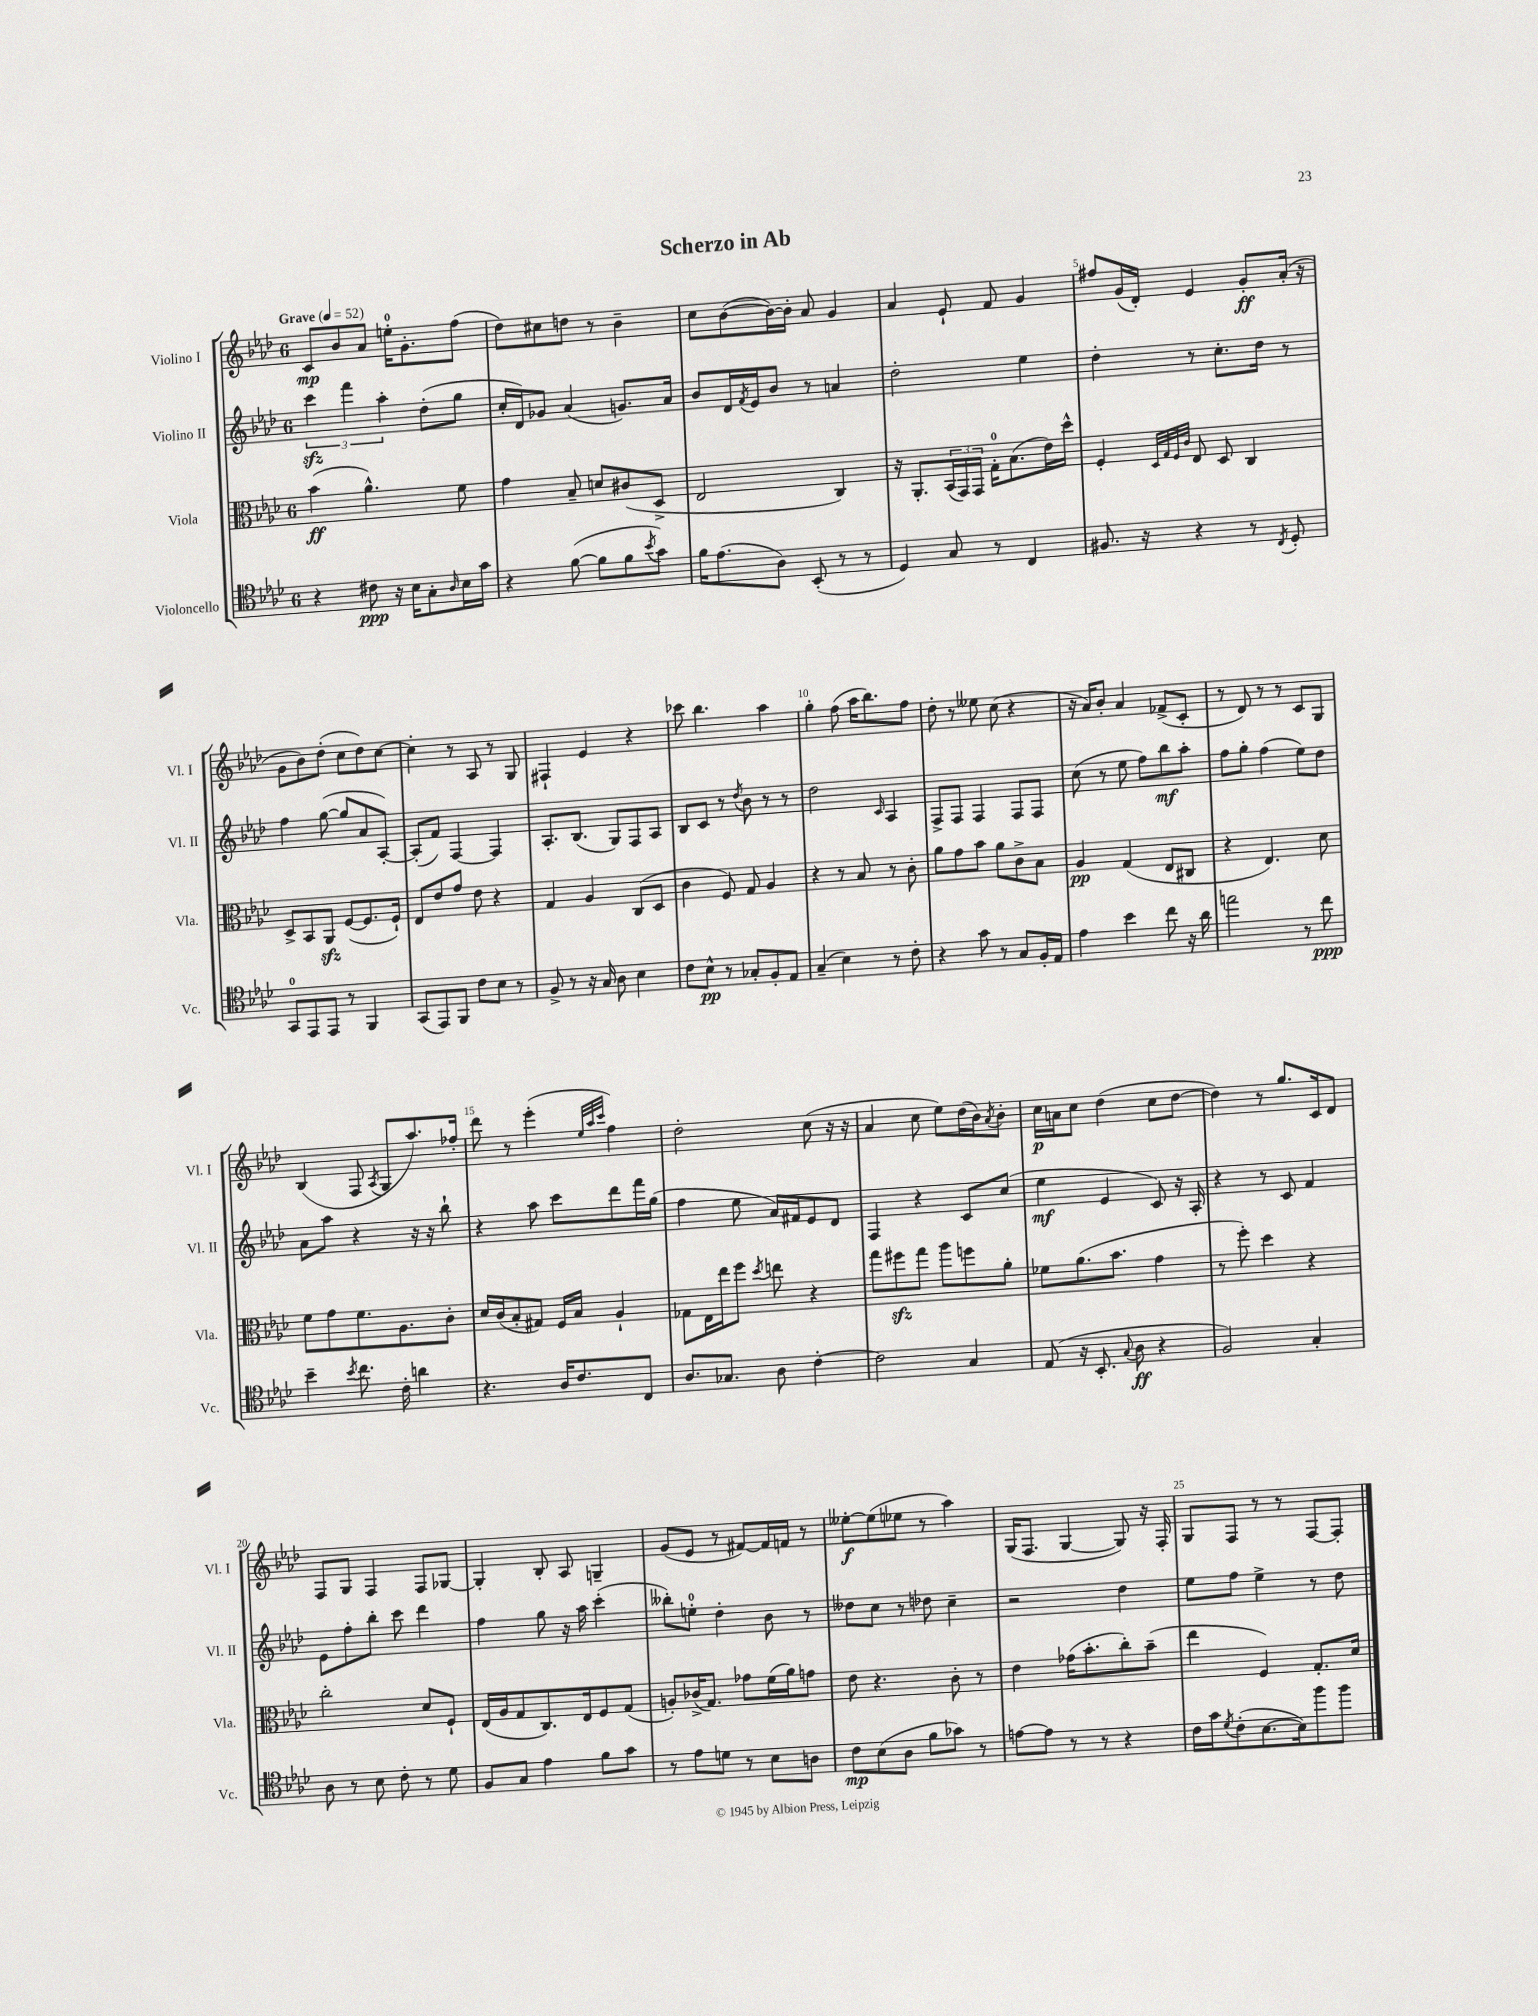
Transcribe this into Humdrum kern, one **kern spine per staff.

**kern	**kern	**kern	**kern
*staff4	*staff3	*staff2	*staff1
*clefC4	*clefC3	*clefG2	*clefG2
*k[b-e-a-d-]	*k[b-e-a-d-]	*k[b-e-a-d-]	*k[b-e-a-d-]
*M6/8	*M6/8	*M6/8	*M6/8
*MM52	*MM52	*MM52	*MM52
4r	(4b-	6ccc	8c
.	.	.	8b-
.	.	6fff	.
8c#	4.a-^^)	.	8a-
.	.	6aa-'	.
16r	.	.	16ee'
16B-	.	.	8.g'
8G'	.	(8dd-'	.
16qqA-	.	.	.
16B-	8f	8gg	(8ff
16g	.	.	.
=	=	=	=
4r	4g	16cc'	8dd-)
.	.	16d-)	.
.	.	8g-	8cc#
([8f	8B-~	(4a-	8dd
8f]	8d	.	8r
8f	(8c#	8.g)	4b-~
8qb-	.	.	.
8g)	8D-^	.	.
.	.	16a-	.
=	=	=	=
16f	2E-	8b-	8cc
(8.e-	.	.	.
.	.	16d-	([8b-
.	.	8qf	.
.	.	16e-	.
8A-)	.	8b-	16b-_)
.	.	.	16b-']
(8BB-'	.	8r	8a-
8r	4C)	4a	4g
8r	.	.	.
=	=	=	=
4D-)	16r	2dd-'	4a-
.	8.AA-'	.	.
8G	(24BB-	.	8e-`
.	24GG)	.	.
.	24GG	.	.
8r	16G'	.	8f
.	(8.B-	.	.
4C	.	4ee-	4g
.	16e-)	.	.
.	16dd-^^	.	.
=	=	=	=
8.F#	4F'	4dd-'	8ff#
.	.	.	(16g
16r	.	.	16d-')
.	32qqD-	.	.
.	32qqG	.	.
.	32qqF	.	.
.	32qqc	.	.
4r	8E-	8r	4e-
.	8D-	8.cc'	.
8r	4C	.	8g'
.	.	16dd-	.
8qC	.	.	.
8D-'	.	8r	(16a-'
.	.	.	16r
=	=	=	=
8GG	8D-^	4ff	8g
8EE-	8BB-	.	8b-)
8EE-	8AA-	([8gg	(8dd-'
8r	([8F	8gg]	8cc
4FF	8.F]	8a-	8dd-)
.	.	[8A-')	[8cc
.	16F`)	.	.
=	=	=	=
(8GG	8E-	(8A-']	4cc']
8EE-)	8e-	8f)	.
8FF	8g	[4F	8r
8c	8e-	.	8A-
8B-	4r	4F]	8r
8r	.	.	8G
=	=	=	=
8F^	4G	8.A-'	4F#`
8r	.	.	.
.	.	(8.B-	.
16r	4A-	.	4e-
16G	.	.	.
8A-	.	8G)	.
4B-	(8C	8F	4r
.	8D-	8A-	.
=	=	=	=
8c	4c	8B-	8ccc-
8B-^^	.	8c	4.bb-
8r	8F)	8r	.
.	.	8qdd-	.
8G-'	8G	8b-	.
8F'	4A-	8r	4aa-
8E-	.	8r	.
=	=	=	=
(4G~	4r	2dd-	4gg'
4B-)	8r	.	(8ff
.	8B-	.	16aa-
.	.	.	8.bb-)
.	.	16qqc	.
8r	8r	4A-	.
8c'	8c'	.	8ff
=	=	=	=
4r	8a-	8F^	8dd-'
.	8g	8F	8r
8g	8b-	4F	8ee--
8r	8a-	.	(8cc
8G	8c^	8F	4r
16F'	8B-	8F	.
16E-	.	.	.
=	=	=	=
4e-	4A-	(8cc	16r
.	.	.	16a-)
.	.	8r	8b-'
4b-	(4G	8ee-	4a-
.	.	8ff)	.
8cc	8E-	8bb-	(8f-^
16r	8C#	8aa-'	8c'
16a-	.	.	.
=	=	=	=
2ee	4r	8ff	8r
.	.	8gg'	8d-)
.	4.E-)	(4ff	8r
.	.	.	8r
8r	.	8ee-)	8c
8cc	8d-	8dd-	8G
=	=	=	=
4b-~	8f	8a-	(4B-
.	8g	8aa-	.
8qb-	.	.	.
8.cc	8.f	4r	8F
.	.	.	8qA-
.	.	.	8G
16c'	8.A-	.	.
4a	.	16r	8.aa-)
.	.	16r	.
.	8c'	8bb-`	.
.	.	.	16ff-'
=	=	=	=
4.r	16d-	4r	8ddd-
.	(16c	.	.
.	8B-'	.	8r
.	8G#)	8aa-	(4eee-'
16A-	16F	8ccc	.
8.c	16B-	.	.
.	.	.	32qqee-
.	.	.	32qqaa-
.	.	.	32qqccc
.	4A-`	8ddd-	4ff)
8C	.	16fff	.
.	.	(16gg	.
=	=	=	=
8.A-	8G-	4ff	2dd-'
.	16E-	.	.
8.G-	16ee-	.	.
.	8ff	8ee-	.
.	8qdd-	.	.
8A-	8ee	16a-)	.
.	.	16f#	.
[4c'	4r	8e-	(8cc
.	.	8d-	16r
.	.	.	16r
=	=	=	=
2c]	8gg	4F	4a-
.	8ff#	.	.
.	8gg	4r	8cc
.	8aa-	.	8ee-)
4G	8ff	8c	(16dd-
.	.	.	16b-)
.	.	.	8qa-
.	8a-'	(8cc	8b-'
=	=	=	=
(8E-	8f-	4ee-	16cc
.	.	.	16a
16r	(8.a-	.	8cc
8.BB-'	.	.	.
.	.	4e-	(4dd-
.	8.b-	.	.
8qqG	.	.	.
8A-	.	.	.
4r	4g	8c)	8cc
.	.	16r	[8dd-
.	.	16A-'	.
=	=	=	=
2F)	8r	4r	4dd-])
.	8ff')	.	.
.	4dd-	8r	8r
.	.	8c	8.gg
4G'	4r	4f	.
.	.	.	16c
.	.	.	8d-
=	=	=	=
8A-	2cc'	8e-	8F
8r	.	8ff'	8G
8B-	.	8bb-'	4F
8c'	.	8ccc	.
8r	8d-	4ddd-	8F
8d-	8F`	.	[8G-
=	=	=	=
8F	(16E-	4ff	4G-']
.	16A-	.	.
8G	8G	.	.
4e-	8.C)	8gg	8B-'
.	.	16r	8A-
.	16E-	16aa-	.
8f	8F	(4ccc'	4G~
8g	(8G	.	.
=	=	=	=
8r	8A')	8bb--')	(8g
8e-	(16c-^	8ee'	8e-
.	8.G)	.	.
8d	.	4dd-'	8r
8r	8g-	.	[8f#)
8B-	(16f	8b-	16f#]
.	16a-)	.	16f
8A	8g	8r	8r
=	=	=	=
8c	8e-	8dd--	[8ee--'
(8B-	4.r	8cc	(8ee--]
8A-	.	8r	8ee-
8f	.	8dd-	8r
8g-)	8c'	4cc~	4aa-)
8r	8r	.	.
=	=	=	=
[8e	4e-	2r	(16G
.	.	.	8.F
8e]	.	.	.
8r	(16g-	.	[4G
.	8.b-'	.	.
8r	.	.	.
4r	8cc')	4dd-	8G])
.	(8b-~	.	16r
.	.	.	16F'
=	=	=	=
16c	4ee-	8ee-	8G
16g	.	.	.
8qd-	.	.	.
(8c'	.	8ff	8F
[8.B-	4F)	4ee-^	8r
.	.	.	8r
16B-])	.	.	.
8ff	8.G'	8r	[8F
8ff	.	8dd-	8F']
.	16d-	.	.
==	==	==	==
*-	*-	*-	*-
